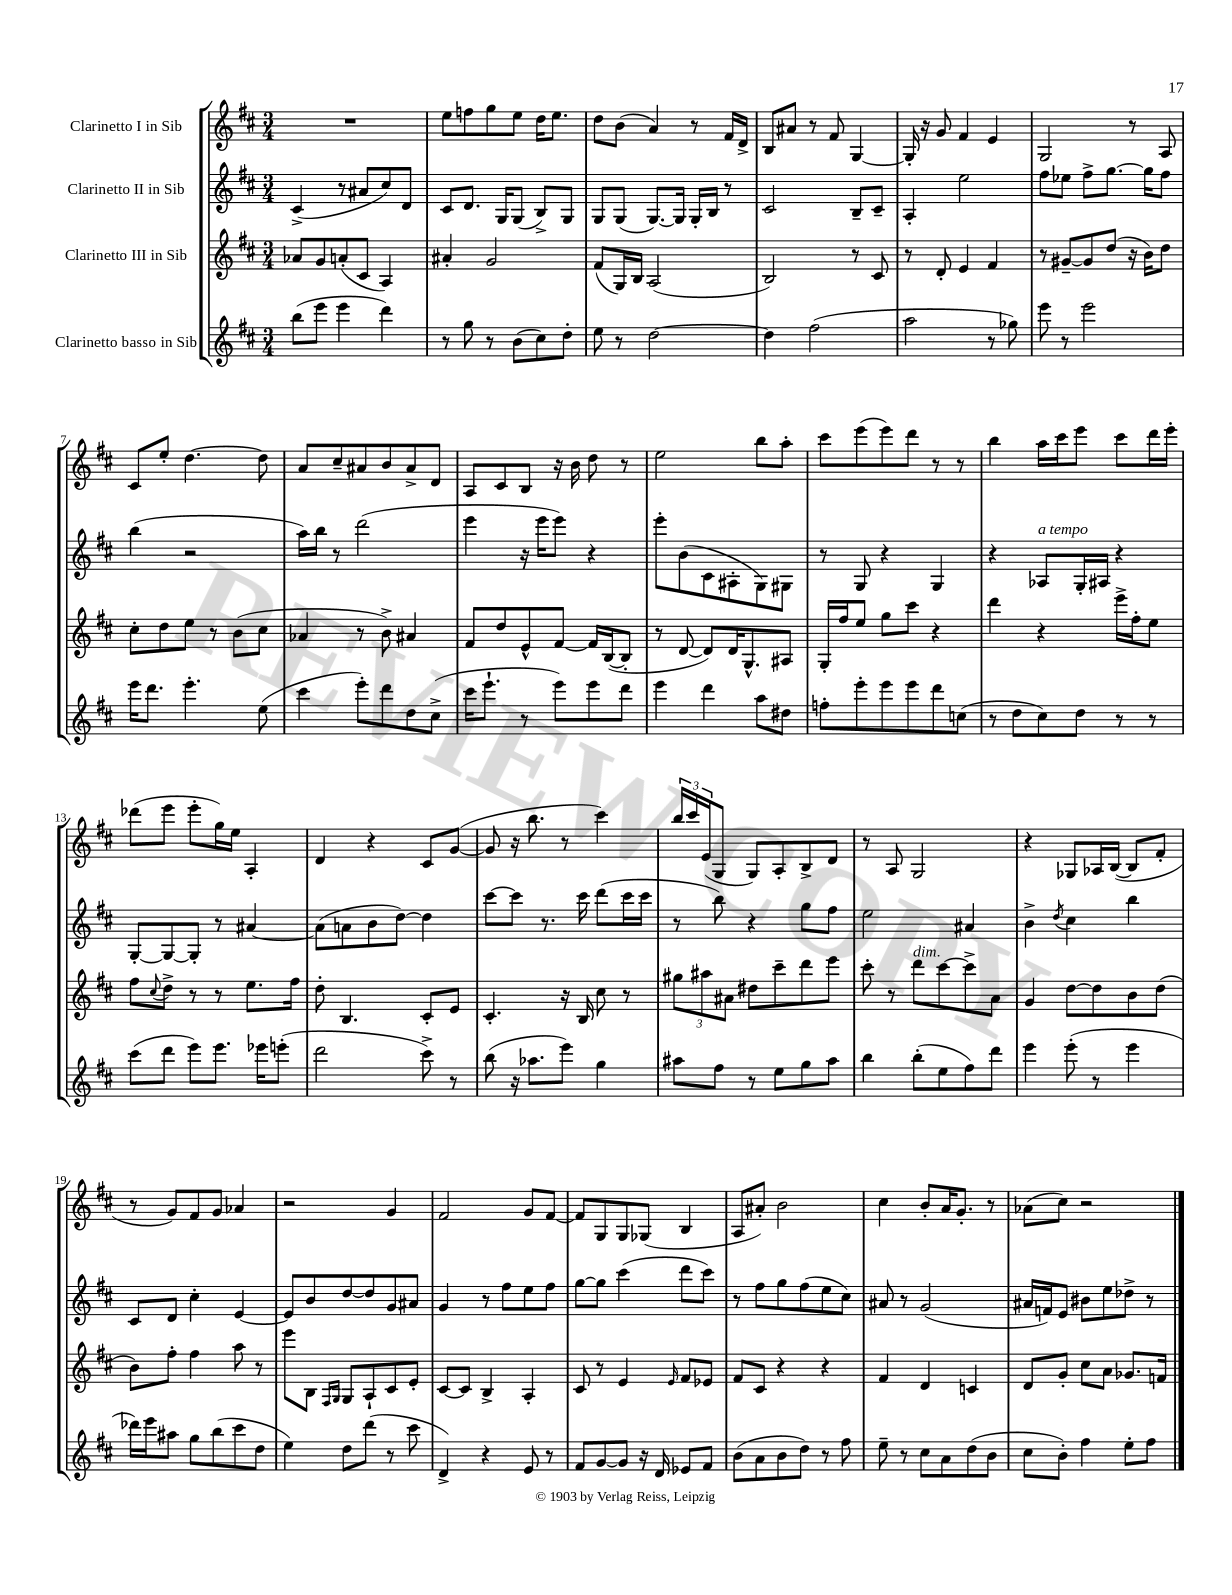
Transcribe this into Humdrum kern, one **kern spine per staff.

**kern	**kern	**kern	**kern
*part4	*part3	*part2	*part1
*staff4	*staff3	*staff2	*staff1
*I"Clarinetto basso in Sib	*I"Clarinetto III in Sib	*I"Clarinetto II in Sib	*I"Clarinetto I in Sib
*clefG2	*clefG2	*clefG2	*clefG2
*k[f#c#]	*k[f#c#]	*k[f#c#]	*k[f#c#]
*M3/4	*M3/4	*M3/4	*M3/4
=1	=1	=1	=1
(8bb\L	8a-X/L	(4c#^/	2.r
8eee\J	8g/	.	.
4eee\	(8an'/	8r	.
.	8c#/J	8a#X/L	.
4ddd\)	4A/)	8cc#/)	.
.	.	8d/J	.
=2	=2	=2	=2
8r	4a#X'/	8c#/L	8ee\L
8gg\	.	8.d/J	8ffn\
8r	2g/	.	8gg\
.	.	16G/KL	.
(8b\L	.	(8G/J	8ee\J
8cc#\)	.	8B^/L)	16dd\KL
.	.	.	8.ee\J
8dd'\J	.	8G/J	.
=3	=3	=3	=3
8ee\	(8f#/L	8G/L	8dd\L
8r	16G/L)	(8G/J	(8b\J
.	16B/JJ	.	.
[2dd\	(2A/	[8.G/L)	4a/)
.	.	16G/Jk]	.
.	.	16G'/LL	8r
.	.	16B/JJ	.
.	.	8r	16f#/LL
.	.	.	16d^/JJ
=4	=4	=4	=4
4dd\]	2B/)	2c#/	8B/L
.	.	.	8a#X/J
(2ff#\	.	.	8r
.	.	.	8f#/
.	8r	8B~/L	[4G/
.	8c#/	8c#~/J	.
=5	=5	=5	=5
2aa\	8r	4A'/	16G'/]
.	.	.	16r
.	8d'/	.	8g/
.	4e/	2ee\	4f#/
8r	4f#/	.	4e/
8gg-X\)	.	.	.
=6	=6	=6	=6
8eee\	8r	8ff#\L	2G/
8r	[8g#X~/L	8ee-X\J	.
2eee\	8g#/]	8ff#^\L	.
.	(8dd/J	[8.gg\J	.
.	16r	.	8r
.	16b\KL)	16gg\KL]	.
.	8dd\J	8ff#\J	8A/
!!LO:LB:g=z
=7	=7	=7	=7
16eee\KL	8cc#'\L	(4bb\	8c#/L
8.ddd\J	.	.	.
.	8dd\	.	8ee'/J
4.eee'\	8ee\J	2r	[4.dd\
.	8r	.	.
.	(8b\L	.	.
(8ee\	8cc#\J	.	8dd\]
=8	=8	=8	=8
4ccc#\	4a-X/	16aa\LL)	8a/L
.	.	16bb\JJ	.
.	.	8r	8cc#~/
8eee'\L)	8r	(2ddd\	8a#X/
8ddd\	8b^\)	.	8b/
8dd\	4a#X/	.	8a#^/
(8cc#^\J	.	.	8d/J
=9	=9	=9	=9
16ccc#\KL	8f#/L	4eee\	8A/L
8.eee`\J	.	.	.
.	8dd/	.	8c#/
8r	8e^^/	16r	8B/J
.	.	16eee\KL	.
8eee\L)	[8f#/J	8eee\J)	16r
.	.	.	16b\
8eee\	16f#/LL]	4r	8dd\
.	([16B/J	.	.
8ddd\J	8B'/J]	.	8r
=10	=10	=10	=10
4eee\	8r	8eee'\L	2ee\
.	[8d/	(8b\	.
4ddd\	8d/L])	8c#\	.
.	16d/K	8A#X'\	.
.	8.G^^/	.	.
8aa\L	.	8G\)	8bb\L
8dd#X\J	8A#X/J	8G#X\J	8aa'\J
=11	=11	=11	=11
8ffn'\L	16G'/LL	8r	8ccc#\L
.	16ff#/J	.	.
8eee'\	8ee/J	8G/	(8eee\
8eee\	8gg\L	4r	8eee\)
8eee\	8ccc#\J	.	8ddd\J
8ddd\	4r	4G/	8r
(8ccn\J	.	.	8r
=12	=12	=12	=12
8r	4ddd\	4r	4bb\
8dd\L	.	.	.
!	!	!LO:TX:a:i:t=a tempo	!
8cc#\)	4r	8A-X/L	16aa\LL
.	.	.	16ccc#\J
8dd\J	.	16G'/L	8eee\J
.	.	16A#X/JJ	.
8r	16eee^\LL	4r	8ccc#\L
.	16ff#'\J	.	.
8r	8ee\J	.	16ddd\L
.	.	.	16eee'\JJ
!!LO:LB:g=z
=13	=13	=13	=13
(8ccc#\L	8ff#\L	[8G'/L	(8ddd-X\L
.	8qqcc#/	.	.
8ddd\J	8dd^\J	8G/_	8eee\J
8eee\L)	8r	8G'/J]	8eee'\L
8.eee\J	8r	8r	16gg\L)
.	.	.	16ee\JJ
.	8.ee\L	[4a#X/	4A'/
16eee-X\KL	.	.	.
(8eeen'\J	.	.	.
.	16ff#\Jk	.	.
=14	=14	=14	=14
2ddd\	8dd'\	(8a#\L]	4d/
.	4.B/	8an\	.
.	.	8b\	4r
.	.	[8dd\J)	.
8ccc#^\)	8c#'/L	4dd\]	8c#/L
8r	8e/J	.	([8g/J
=15	=15	=15	=15
(8bb\	4.c#'/	[8ccc#\L	8g/]
16r	.	8ccc#\J]	16r
8.aa-X\L	.	.	8.bb\
.	.	8.r	.
8eee\J)	16r	.	8r
.	16B/	16ccc#\	.
4gg\	8cc#\	(8ddd\L	4ccc#\)
.	8r	16ccc#\L	.
.	.	16ccc#\JJ	.
=16	=16	=16	=16
8aa#X\L	12gg#X\L	8r	24bb/LL
.	.	.	24ccc#/
.	12aa#X\	.	(24e/J
8ff#\J	.	8bb\)	8G/J
.	12a#X\J	.	.
8r	8dd#X\L	4r	8G/L)
8ee\L	8ccc#~\	.	8A'/
8gg\	8ddd\	8gg\L	8B^/
8aa#\J	8eee\J	8ff#\J	8d/J
=17	=17	=17	=17
4bb\	8ccc#'\	2ee\	8r
.	8r	.	8A/
!	!LO:TX:a:i:t=dim.	!	!
(8bb'\L	8ddd\L	.	2G/
8ee\	[8ccc#\	.	.
8ff#\)	8ccc#^\]	4a#X/	.
8ddd\J	8a\J	.	.
=18	=18	=18	=18
4eee\	4g/	4b^\	4r
.	.	8qdd/	.
(8eee'\	[8dd\L	4cc#\	8G-X/L
8r	8dd\]	.	16A-X/L
.	.	.	([16B/JJ
4eee\	8b\	4bb\	8B/L]
.	(8dd\J	.	8f#'/J
!!LO:LB:g=z
=19	=19	=19	=19
16ddd-X\LL)	8b\L)	8c#/L	8r
16eee\J	.	.	.
8aa#X\J	8ff#'\J	8d/J	8g/L)
8gg\L	4ff#\	4cc#'\	8f#/
(8bb\	.	.	8g/J
8ccc#\	8aa\	[4e/	4a-X/
8dd\J	8r	.	.
=20	=20	=20	=20
4ee\)	8eee\L	8e/L]	2r
.	8B\J	8b/	.
.	16qqF#/LL	.	.
.	16qqG/JJ	.	.
8dd\L	8G/L	[8dd/	.
(8ddd\J	8A`/	8dd/]	.
8r	8c#/	8g/	4g/
8ccc#\	8e'/J	8a#X/J	.
=21	=21	=21	=21
4d^/)	[8c#/L	4g/	2f#/
.	8c#/J]	.	.
4r	4B^/	8r	.
.	.	8ff#\L	.
8e/	4A'/	8ee\	8g/L
8r	.	8ff#\J	[8f#/J
=22	=22	=22	=22
8f#/L	8c#/	[8gg\L	8f#/L]
[8g/	8r	8gg\J]	8G/
8g/J]	4e/	(4ccc#\	8G/
16r	.	.	(8G-X/J
16d/	.	.	.
.	16qqe/	.	.
8e-X/L	8f#/L	8ddd\L	4B/
8f#/J	8e-X/J	8ccc#\J)	.
=23	=23	=23	=23
(8b\L	8f#/L	8r	8A/L
8a\	8c#/J	8ff#\L	8a#X'/J)
8b\	4r	8gg\	2b\
8dd\J)	.	(8ff#\	.
8r	4r	8ee\	.
8ff#\	.	8cc#\J)	.
=24	=24	=24	=24
8ee~\	4f#/	8a#X/	4cc#\
8r	.	8r	.
8cc#\L	4d/	(2g/	8b'/L
8a\	.	.	16a/K
.	.	.	8.g'/J
(8dd\	4cn/	.	.
8b\J	.	.	8r
=25	=25	=25	=25
8cc#\L	8d/L	16a#X/LL	(8a-X\L
.	.	16fn/J)	.
8b'\J)	8g'/J	8e/J	8cc#\J)
4ff#\	8cc#\L	8b#X\L	2r
.	8a\J	8ee\	.
8ee'\L	8.g-X/L	8dd-X^\J	.
8ff#\J	.	8r	.
.	16fn/Jk	.	.
==	==	==	==
*-	*-	*-	*-
